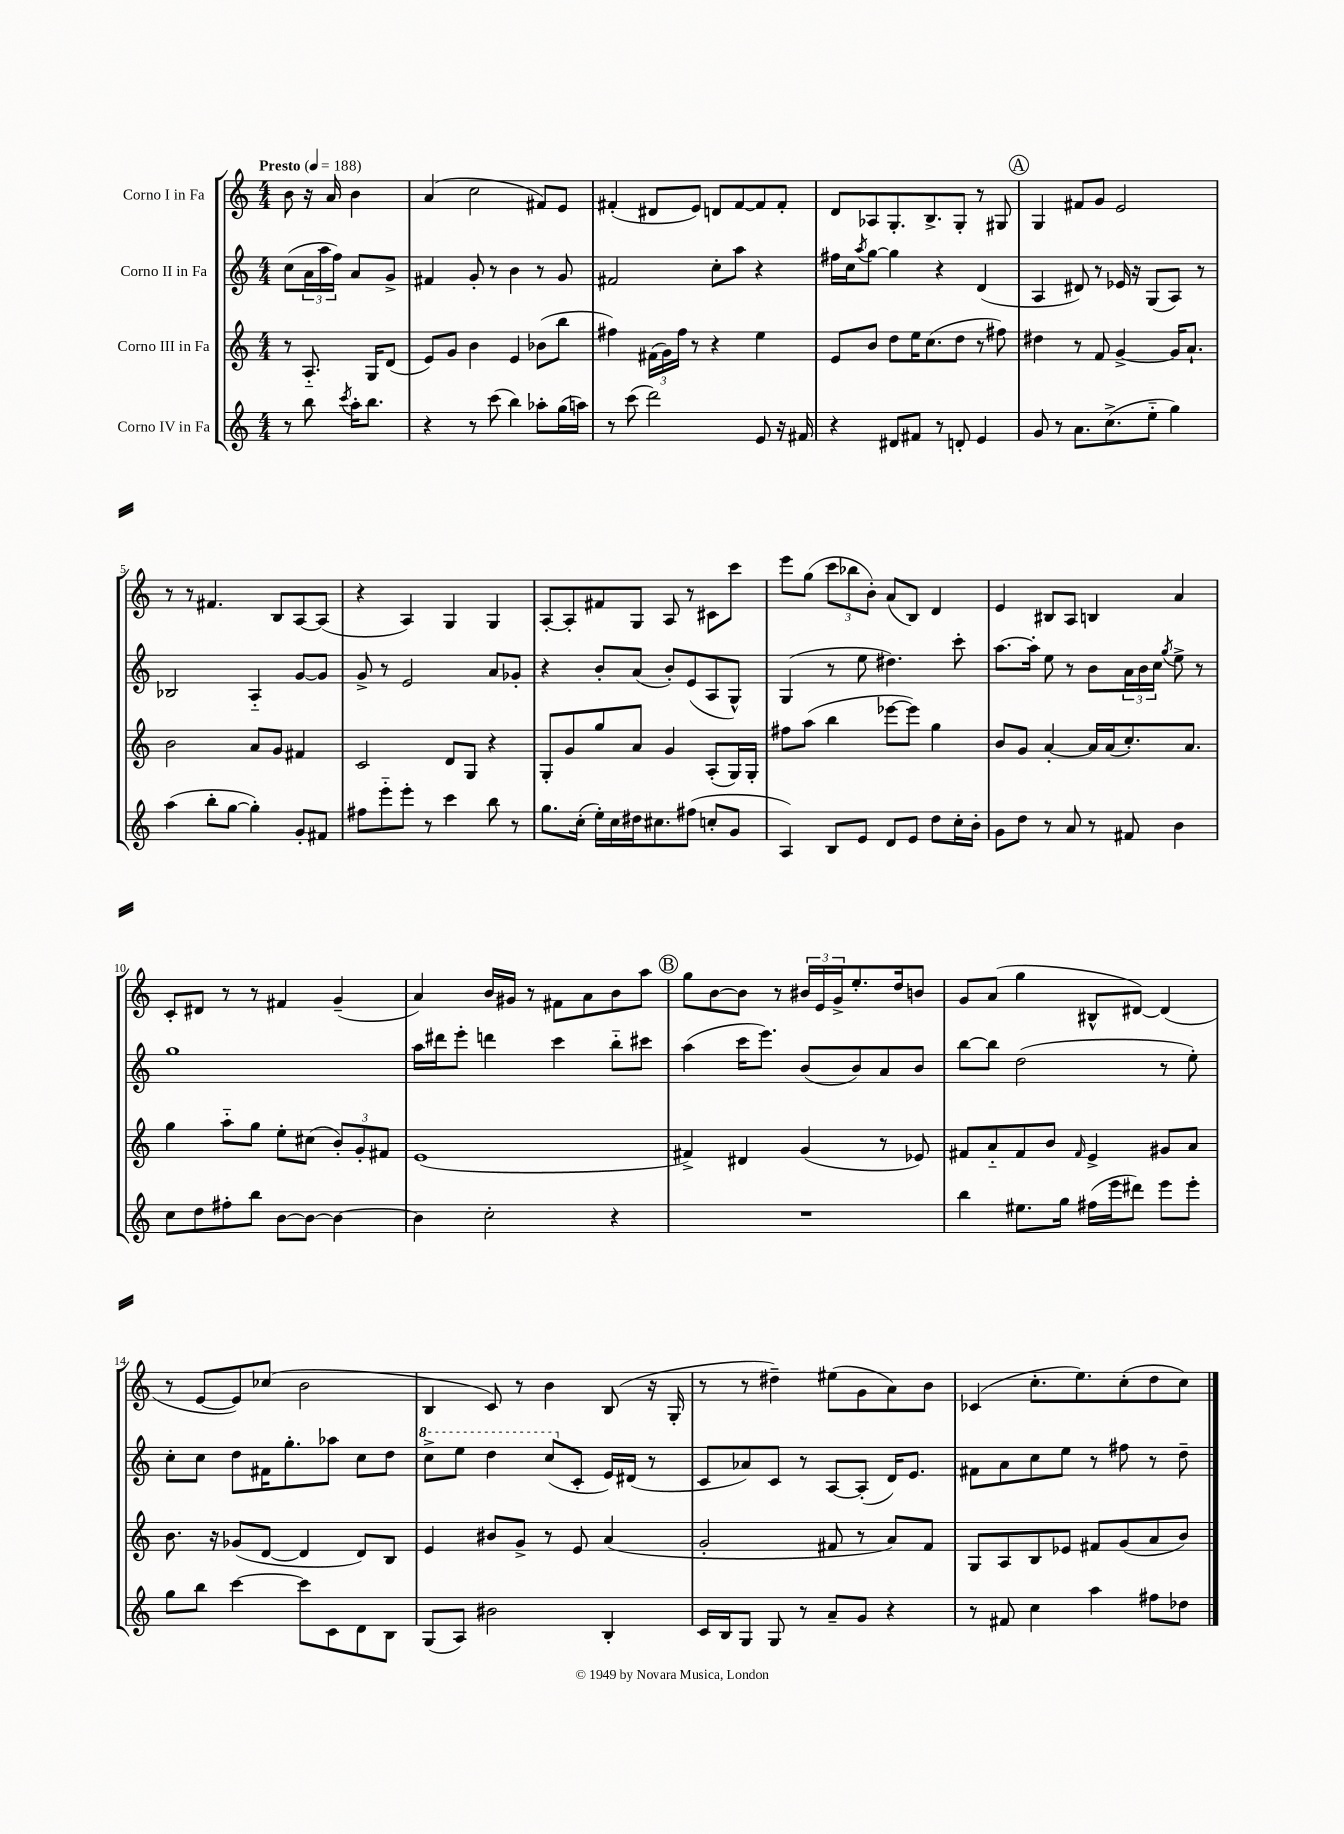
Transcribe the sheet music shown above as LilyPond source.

<<
\new StaffGroup <<
\new Staff = "s0" \with { instrumentName = "Corno I in Fa" } {
    \clef treble \key c \major \numericTimeSignature \time 4/4 \partial 2 \tempo "Presto" 4 = 188
    b'8 r16 a'16 b'4 |
    a'4( c''2 fis'8) e'8 |
    fis'4-.( dis'8 e'8) d'8 fis'8~ fis'8 fis'8-. |
    d'8 aes8 g8.-. b8.-> g8-. r8 gis8 |
    \mark \markup { \circle "A" } g4 fis'8 g'8 e'2 |
    r8 r8 fis'4. b8 a8~ a8( |
    r4 a4) g4 g4 |
    a8~-. a8-. fis'8 g8 a8 r8 cis'8 c'''8 |
    e'''8 g''8( \tuplet 3/2 { c'''8 bes''8 b'8-.) } a'8( b8) d'4 |
    e'4 bis8 a8 b4 a'4 |
    c'8-. dis'8 r8 r8 fis'4 g'4--( |
    a'4) b'16 gis'16 r8 fis'8 a'8 b'8 a''8 |
    \mark \markup { \circle "B" } g''8 b'8~ b'8 r8 \tuplet 3/2 { bis'16 e'16 g'16-> } e''8.-. d''16 b'8 |
    g'8 a'8( g''4 bis8-^ dis'8~) dis'4( |
    r8 e'8~ e'8) ces''8( b'2 |
    b4 c'8) r8 b'4 b8( r16 g16-. |
    r8 r8 dis''4--) eis''8( g'8 a'8) b'8 |
    ces'4( c''8.-. e''8.) c''8-.( d''8 c''8) \bar "|." |
}
\new Staff = "s1" \with { instrumentName = "Corno II in Fa" } {
    \clef treble \key c \major \numericTimeSignature \time 4/4 \partial 2
    c''8( \tuplet 3/2 { a'16 a''16 f''16) } a'8 g'8-> |
    fis'4 g'8-. r8 b'4 r8 g'8 |
    fis'2 c''8-. a''8 r4 |
    fis''16 c''16 \acciaccatura { a''8 } g''8~ g''4 r4 d'4( |
    \mark \markup { \circle "A" } a4 dis'8) r8 ees'16 r16 g8( a8) r8 |
    bes2 a4-_ g'8~ g'8 |
    g'8-> r8 e'2 a'8 ges'8-. |
    r4 b'8-. a'8( b'8-.) e'8( a8 g8-^) |
    g4( r8 e''8 dis''4.) c'''8-. |
    a''8.~ a''16-. e''8 r8 b'8 \tuplet 3/2 { a'16 b'16 c''16 } \acciaccatura { g''8 } e''8-> r8 |
    g''1 |
    a''16 dis'''16 e'''8-. d'''4 c'''4 b''8-_ cis'''8 |
    \mark \markup { \circle "B" } a''4( c'''16 e'''8.) b'8( b'8) a'8 b'8 |
    b''8~ b''8 d''2( r8 e''8-.) |
    c''8-. c''8 d''8 fis'16 g''8.-. aes''8 c''8 d''8 |
    \ottava #1 c'''8-> e'''8 d'''4 c'''8( \ottava #0 c'8-. e'16) dis'16( r8 |
    c'8 aes'8) c'8 r8 a8~ a8-.( d'16) e'8. |
    fis'8 a'8 c''8 e''8 r8 fis''8 r8 d''8-- \bar "|." |
}
\new Staff = "s2" \with { instrumentName = "Corno III in Fa" } {
    \clef treble \key c \major \numericTimeSignature \time 4/4 \partial 2
    r8 a8.-_ g16 d'8( |
    e'8) g'8 b'4 e'4 bes'8( b''8 |
    fis''4) \tuplet 3/2 { fis'16( g'16) fis''16 } r8 r4 e''4 |
    e'8 b'8 d''8 e''16 c''8.( d''8 r8 fis''8) |
    \mark \markup { \circle "A" } dis''4 r8 f'8 g'4~-> g'16 a'8.-! |
    b'2 a'8 g'8 fis'4 |
    c'2 d'8 g8 r4 |
    g8-. g'8 g''8 a'8 g'4 a8-.( g16) g16-. |
    fis''8 a''8( b''4 ees'''8~ ees'''8) g''4 |
    b'8 g'8 a'4~-. a'16 a'16( c''8.-.) a'8. |
    g''4 a''8-_ g''8 e''8-. cis''8( \tuplet 3/2 { b'8-.) g'8-. fis'8 } |
    e'1( |
    \mark \markup { \circle "B" } fis'4->) dis'4 g'4( r8 ees'8) |
    fis'8 a'8-_ fis'8 b'8 \grace { fis'16 } e'4-> gis'8 a'8 |
    b'8. r16 ges'8( d'8~ d'4 d'8) b8 |
    e'4 bis'8 g'8-> r8 e'8 a'4( |
    g'2-. fis'8 r8 a'8) fis'8 |
    g8 a8 b8 ees'8 fis'8 g'8( a'8 b'8) \bar "|." |
}
\new Staff = "s3" \with { instrumentName = "Corno IV in Fa" } {
    \clef treble \key c \major \numericTimeSignature \time 4/4 \partial 2
    r8 b''8 \acciaccatura { c'''8 } a''16-. b''8. |
    r4 r8 c'''8( b''4) aes''8-. g''16( a''16) |
    r8 c'''8( d'''2) e'8 r16 fis'16 |
    r4 dis'8 fis'8 r8 d'8-. e'4 |
    \mark \markup { \circle "A" } g'8 r8 a'8. c''8.->( e''8-_ g''4) |
    a''4( b''8-. g''8~ g''4-.) g'8-. fis'8 |
    fis''8 e'''8-_ e'''8-. r8 c'''4 b''8 r8 |
    g''8. c''16-.( e''16-.) c''16 dis''16 cis''8. fis''8( c''8-. g'8 |
    a4) b8 e'8 d'8 e'8 d''8 c''16-. b'16-. |
    g'8 d''8 r8 a'8 r8 fis'8 b'4 |
    c''8 d''8 fis''8-. b''8 b'8~ b'8~ b'4~ |
    b'4 c''2-. r4 |
    \mark \markup { \circle "B" } R1 |
    b''4 eis''8. g''16 fis''16( e'''16 dis'''8) e'''8 e'''8-. |
    g''8 b''8 c'''4~ c'''8 c'8 d'8 b8 |
    g8( a8) bis'2 b4-. |
    c'16 b16 g8 g8 r8 a'8-- g'8 r4 |
    r8 fis'8 c''4 a''4 fis''8 des''8 \bar "|." |
}
>>
>>
